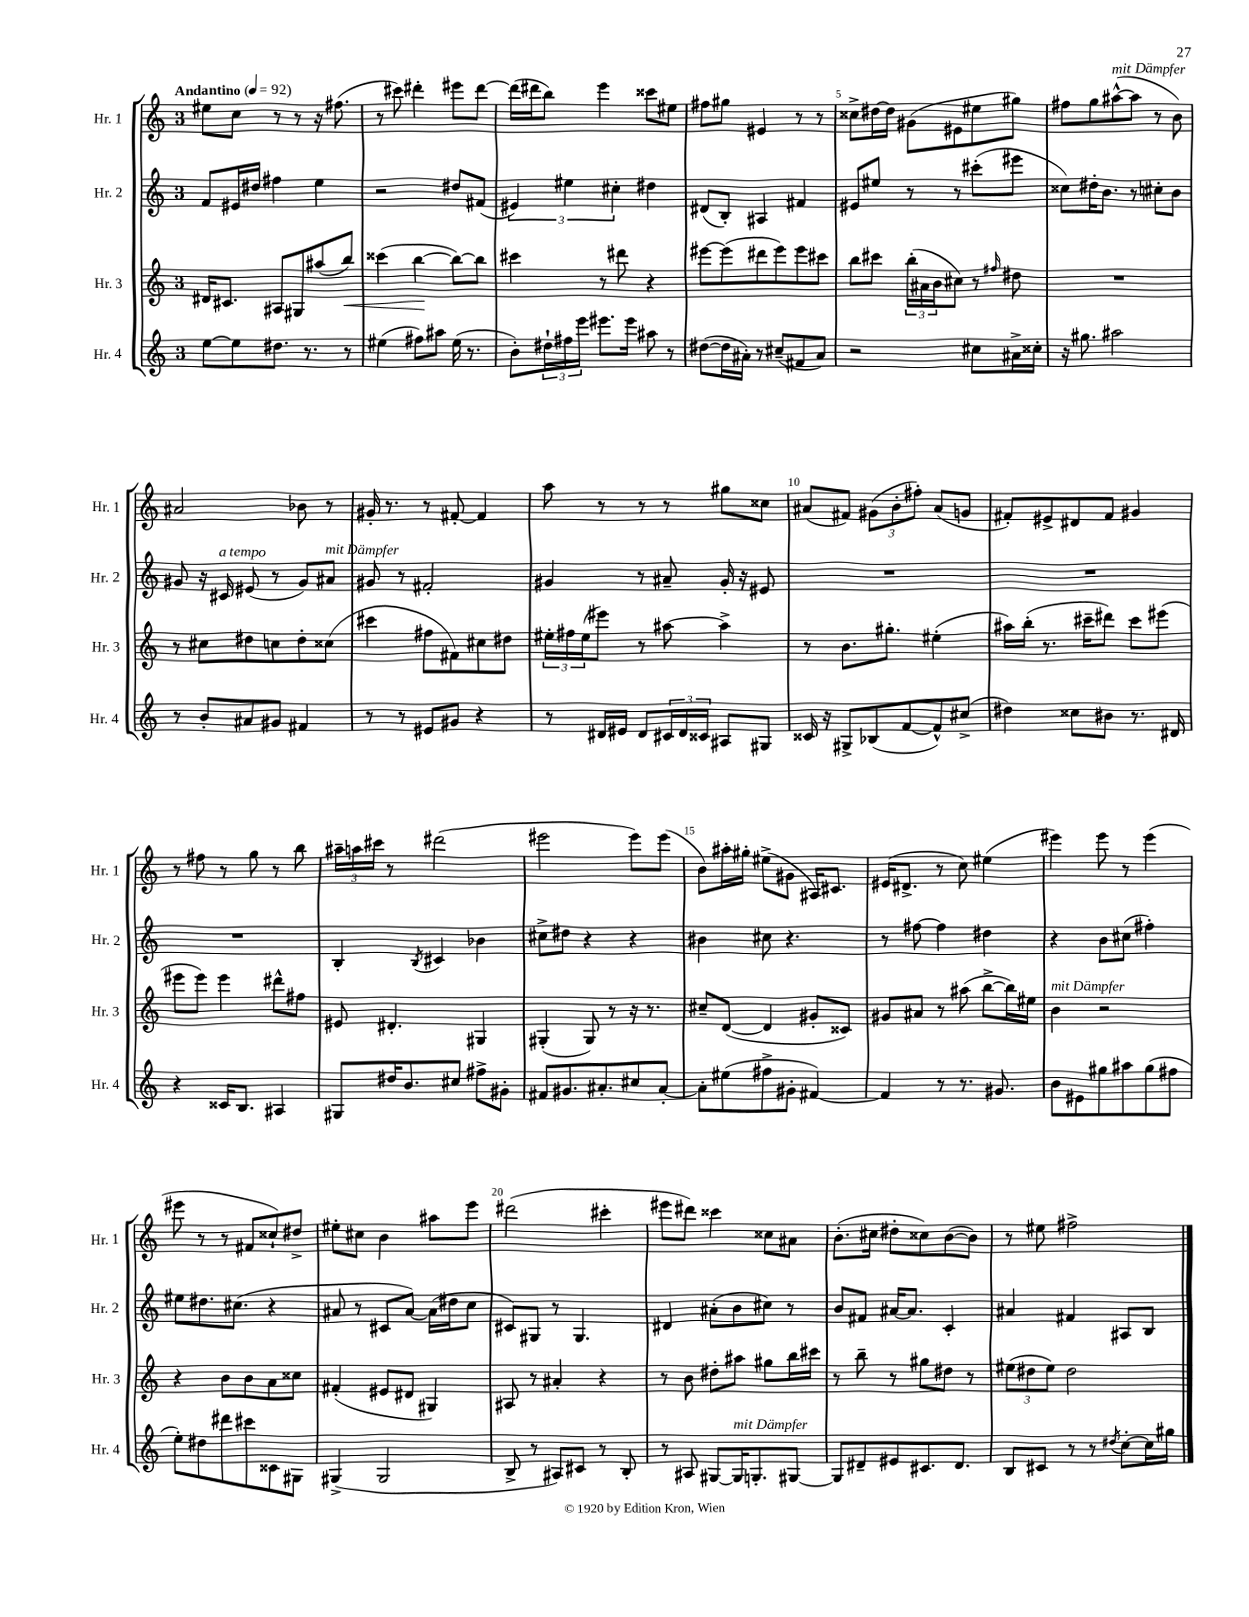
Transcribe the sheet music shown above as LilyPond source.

<<
\new StaffGroup <<
\new Staff = "s0" \with { instrumentName = "Hr. 1" shortInstrumentName = "Hr. 1" } {
    \clef treble \key c \major \once \override Staff.TimeSignature.style = #'single-digit \time 3/4 \tempo "Andantino" 4 = 92
    eis''8 c''8 r8 r8 r16 fis''8.( |
    r8 cis'''8) dis'''4-. eis'''8 dis'''8~ |
    dis'''16( dis'''16 b''8) e'''4 cisis'''8 eis''8 |
    fis''8 gis''8 eis'4 r8 r8 |
    cisis''8-> dis''16~ dis''16 gis'8( eis'8 eis''8 gis''8) |
    fis''8 g''8 ais''8~-^^\markup { \italic "mit Dämpfer" }( ais''8 r8 b'8) |
    ais'2 bes'8 r8 |
    gis'16-. r8. r8 fis'8~-. fis'4 |
    a''8 r8 r8 r8 gis''8 cisis''8 |
    ais'8( fis'8) \tuplet 3/2 { gis'8( b'8-. fis''8-.) } ais'8( g'8 |
    fis'8-.) eis'8-> dis'8 fis'8 gis'4 |
    r8 fis''8 r8 g''8 r8 b''8 |
    \tuplet 3/2 { ais''16-- a''16 cis'''16 } r8 dis'''2( |
    eis'''2 eis'''8) eis'''8( |
    b'8) ais''16-. gis''16-. eis''8->( gis'8 ais16) cis'8. |
    eis'16( dis'8.-> r8 c''8) eis''4( |
    eis'''4) eis'''8 r8 eis'''4( |
    eis'''8 r8 r8 fis'8 cisis''8-!) dis''8-> |
    eis''8-. cis''8 b'4 ais''8 e'''8 |
    dis'''2( cis'''4-. |
    eis'''8 dis'''8) cisis'''4 cisis''8 ais'8 |
    b'8.-.( cis''16 dis''8-. cisis''8) b'8~( b'8) |
    r8 eis''8 fis''2-> \bar "|." |
}
\new Staff = "s1" \with { instrumentName = "Hr. 2" shortInstrumentName = "Hr. 2" } {
    \clef treble \key c \major \once \override Staff.TimeSignature.style = #'single-digit \time 3/4
    f'8 eis'16 dis''16 fis''4 e''4 |
    r2 dis''8 fis'8( |
    \tuplet 3/2 { eis'4) eis''4 cis''4-. } dis''4 |
    dis'8( b8-.) ais4 fis'4 |
    eis'8 eis''8 r8 r8 cis'''8-.( eis'''8 |
    cisis''8) dis''16-. b'8. r8 cis''8-. b'8 |
    gis'8 r16 cis'16^\markup { \italic "a tempo" } eis'8( r8 gis'8) ais'8^\markup { \italic "mit Dämpfer" } |
    gis'8 r8 fis'2-. |
    gis'4 r8 ais'8-- gis'16-. r16 eis'8 |
    R2. |
    R2. |
    R2. |
    b4-. \acciaccatura { b8 } cis'4 bes'4 |
    cis''8-> dis''8 r4 r4 |
    bis'4 cis''8 r4. |
    r8 fis''8~ fis''4 dis''4 |
    r4 b'8 cis''8( fis''4-.) |
    eis''8 dis''8. cis''8.( r4 |
    ais'8 r8 cis'8 ais'8~) ais'16( dis''16 c''8 |
    cis'8) gis8 r8 gis4. |
    dis'4 ais'8-.( b'8 cis''8) r8 |
    b'8 fis'8 ais'16~ ais'8. c'4-. |
    ais'4 fis'4 ais8 b8 \bar "|." |
}
\new Staff = "s2" \with { instrumentName = "Hr. 3" shortInstrumentName = "Hr. 3" } {
    \clef treble \key c \major \once \override Staff.TimeSignature.style = #'single-digit \time 3/4
    dis'16 cis'8. ais8 gis8 ais''8( b''8\<) |
    cisis'''4( b''4~\! b''8~) b''8 |
    cis'''4 r8 dis'''8 r4 |
    eis'''8~ eis'''8( dis'''8 eis'''8) eis'''8 cis'''8 |
    b''8 cis'''8 \tuplet 3/2 { b''16-.( ais'16 b'16 } cis''8) r8 \grace { fis''16 } dis''8 |
    R2. |
    r8 cis''8 dis''8 c''8 dis''8-. cisis''8( |
    cis'''4 fis''8 fis'8) cis''8 dis''8 |
    \tuplet 3/2 { eis''16-. fis''16 eis''16( } eis'''8) r8 ais''8~ ais''4-> |
    r8 b'8. gis''8.-. eis''4-.( |
    ais''16) b''16-.( r8. cis'''16-- dis'''8) cis'''8 eis'''8( |
    eis'''8 eis'''8) eis'''4 dis'''8-^ fis''8 |
    eis'8 dis'4.-. gis4 |
    gis4-.( gis8) r8 r16 r8. |
    cis''8-- d'8~( d'4 gis'8-. cisis'8) |
    gis'8 ais'8 r8 ais''8( b''8~-> b''16) eis''16 |
    b'4^\markup { \italic "mit Dämpfer" } r2 |
    r4 b'8 b'8 a'8 cisis''8 |
    fis'4-.( eis'8 dis'8 gis4) |
    ais8 r8 ais'4-. r4 |
    r8 b'8 dis''8-. ais''8 gis''8 b''16 cis'''16 |
    r8 b''8-- r8 gis''8 dis''8 r8 |
    \tuplet 3/2 { eis''8( dis''8 eis''8) } dis''2 \bar "|." |
}
\new Staff = "s3" \with { instrumentName = "Hr. 4" shortInstrumentName = "Hr. 4" } {
    \clef treble \key c \major \once \override Staff.TimeSignature.style = #'single-digit \time 3/4
    e''8~ e''8 dis''8. r8. r8 |
    eis''4( fis''8) ais''8 eis''16( r8. |
    b'8-.) \tuplet 3/2 { dis''16-! fis''16 e'''16 } eis'''8. eis'''16 ais''8 r8 |
    dis''8~( dis''16 ais'16-.) r8 cis''8--( fis'8 ais'8) |
    r2 cis''8 ais'16-> cisis''16-. |
    r16 gis''8. ais''2 |
    r8 b'8-. ais'8 gis'8 fis'4 |
    r8 r8 eis'8 gis'8 r4 |
    r8 dis'16 eis'16 dis'8 \tuplet 3/2 { cis'16 dis'16 cisis'16 } ais8 gis8 |
    cisis'16 r16 gis8-> bes8( f'8~ f'8-^) cis''8->( |
    dis''4) cisis''8 bis'8 r8. dis'16 |
    r4 cisis'16 b8. ais4 |
    gis8 dis''16 b'8. cis''8 fis''8-> gis'8-. |
    fis'8 gis'8. ais'8.-. cis''8 ais'8~-. |
    ais'8-. eis''8( fis''8-> gis'8-. fis'4~) |
    fis'4 r8 r8. gis'8. |
    b'8 eis'8 gis''8 ais''8 gis''8( fis''8 |
    e''8-.) dis''8 dis'''8 cis'''8 cisis'8 gis8 |
    gis4->( gis2 |
    b8-> r8 ais8) cis'8 r8 b8-. |
    r8 ais8 gis8~ gis16^\markup { \italic "mit Dämpfer" } g8.-. gis8~ |
    gis8 dis'8-- eis'8 cis'8. dis'8. |
    b8 cis'8 r8 r8 \acciaccatura { dis''8 } c''8~-. c''16 gis''16 \bar "|." |
}
>>
>>
\layout { \context { \Score \override BarNumber.break-visibility = ##(#f #t #t) barNumberVisibility = #(every-nth-bar-number-visible 5) } }
